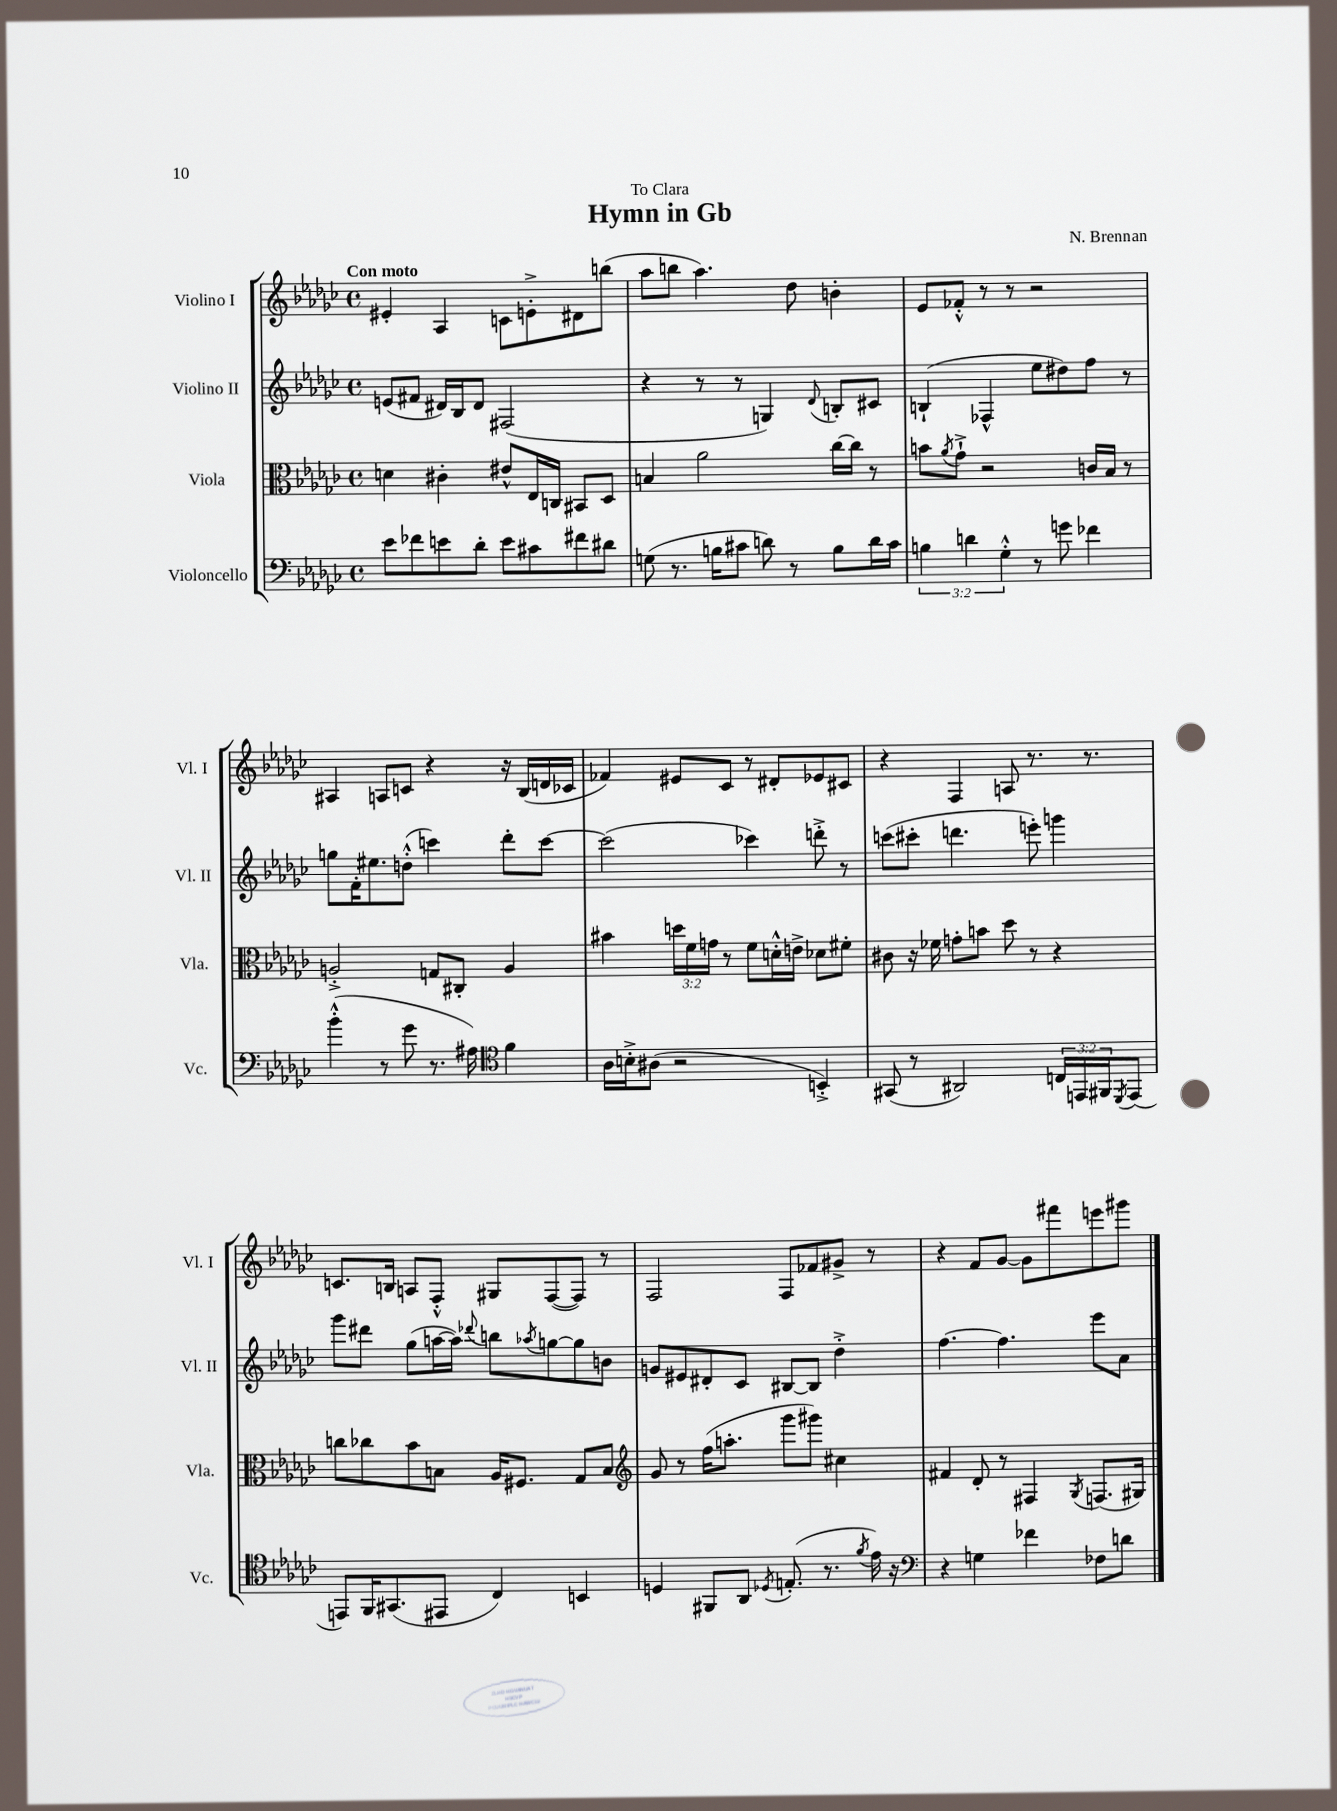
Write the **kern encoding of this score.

**kern	**kern	**kern	**kern
*part4	*part3	*part2	*part1
*staff4	*staff3	*staff2	*staff1
*I"Violoncello	*I"Viola	*I"Violino II	*I"Violino I
*I'Vc.	*I'Vla.	*I'Vl. II	*I'Vl. I
*clefF4	*clefC3	*clefG2	*clefG2
*k[b-e-a-d-g-c-]	*k[b-e-a-d-g-c-]	*k[b-e-a-d-g-c-]	*k[b-e-a-d-g-c-]
*M4/4	*M4/4	*M4/4	*M4/4
*met(c)	*met(c)	*met(c)	*met(c)
=1	=1	=1	=1
!	!	!	!LO:TX:a:B:t=Con moto
8e-\L	4dn\	(8en/L	4e#X'/
8f-X\	.	8f#X/J	.
8en\	4c#X'\	16d#X/LL)	4A-/
.	.	16B-/J	.
8d-'\J	.	8d#/J	.
8e\L	8e#X^^/L	(2F#X/	8cn\L
8c#X\	16E-/L	.	8en'^\
.	16Cn/JJ	.	.
8f#X\	8BB#X/L	.	8d#X\
8d#X\J	8D-/J	.	(8bbn\J
=2	=2	=2	=2
(8Gn\	4Bn/	4r	8aa-\L
8.r	.	.	8bbn\J
.	2a-\	8r	4.aa-\)
16Bn\KL	.	.	.
8c#X\J	.	8r	.
8dn\)	.	4Gn/)	.
8r	.	.	8dd-\
.	.	8qqd-/	.
8B\L	[16cc-\LL	8Bn'/L	4bn'\
.	16cc-\JJ]	.	.
16d\L	8r	8c#X/J	.
16c#\JJ	.	.	.
=3	=3	=3	=3
6Bn\	8bn\L	(4Bn`/	8e-/L
.	8qa-/	.	.
.	8g-`^\J	.	8f-X'^^/J
6dn\	.	.	.
.	2r	4F-X^^/	8r
6G-'^^\	.	.	.
.	.	.	8r
8r	.	8ee-\L	2r
8gn\	.	8dd#X\)	.
4f-X\	16cn/LL	8ff\J	.
.	16B-/JJ	.	.
.	8r	8r	.
!!LO:LB:g=z
=4	=4	=4	=4
(4b-'^^\	2An'^/	8ggn\L	4A#X/
.	.	16f'\K	.
.	.	8.ee#X\	.
8r	.	.	8An/L
8g-\	.	(8ddn'^^\J	8cn/J
8.r	8Gn/L	4cccn\)	4r
.	8C#X'/J	.	.
16A#X\)	.	.	.
*clefC4	*	*	*
4f\	4A/	8ddd-'\L	16r
.	.	.	(16B-/LL
.	.	[8ccc\J	16dn/
.	.	.	16c-X/JJ
=5	=5	=5	=5
16A-\LL	4b#X\	(2ccc\]	4f-X/)
16Bn'^\J	.	.	.
(8A#X\J	.	.	.
2r	24ddn\LL	.	8e#X/L
.	24f\	.	.
.	24gn\JJ	.	.
.	8r	.	8c-/J
.	8f\L	4ccc-X\)	8r
.	16dn'^^\L	.	8d#X'/L
.	16en^\JJ	.	.
4BBn'^/)	8d-X\L	8dddn'^\	8e-X/
.	8f#X'\J	8r	8c#X/J
=6	=6	=6	=6
(8GG#X/	8c#X\	(8cccn\L	4r
8r	16r	8ccc#X'\J	.
.	16f-X\	.	.
2AA#X/)	8gn'\L	4.dddn\	4F/
.	8bn\J	.	.
.	8dd-\	.	8An/
.	8r	8eeen'\)	8.r
24Cn/LL	4r	4gggn\	.
24EEn/	.	.	.
.	.	.	8.r
24FF#X/J	.	.	.
8qDD-/	.	.	.
(8EE/J	.	.	.
!!LO:LB:g=z
=7	=7	=7	=7
8EEn/L)	8ccn\L	8ggg-\L	8.cn/L
16FF/K	8cc-X\	8ddd#X\J	.
(8.GG#X/	.	.	16Bn/Jk
.	8b-\	(8gg-\L	8An/L
8EE#X/J	8Bn\J	[16aan\L	8F'^^/J
.	.	16aa\JJ])	.
.	.	8qqddd-X/	.
4C-/)	16A-/KL	8bbn\L	8G#X/L
.	8.F#X/J	.	.
.	.	8qaa-X/	.
.	.	[8ggn\	([8F/
4BBn/	8G-/L	8gg\]	8F/J])
.	8B/J	8bn\J	8r
=8	=8	=8	=8
*	*clefG2	*	*
4Dn/	8g-/	8gn/L	2F/
.	8r	8e#X/	.
8FF#X/L	(16ff\KL	8d#X'/	.
.	8.aan'\J	.	.
8AA-/J	.	8c-/J	.
8qD-X/	.	.	.
(8.En'/	8ggg-\L	[8B#X/L	8F/L
.	8ggg#X\J)	8B#/J]	8f-X/
8.r	.	.	.
.	4cc#X\	4dd-'^\	8g#X^/J
8qf/	.	.	.
16e-\)	.	.	8r
16r	.	.	.
=9	=9	=9	=9
*clefF4	*	*	*
4r	4f#X/	[4.ff\	4r
4Gn\	8d-'/	.	8f/L
.	8r	4.ff\]	[8g-/J
4f-X\	4F#X/	.	8g-\L]
.	.	.	8fff#X\
.	8qG-/	.	.
8F-X\L	(8.Fn/L	8eee-\L	8eeen\
8dn\J	.	8a-\J	8ggg#X\J
.	16G#X/Jk)	.	.
==	==	==	==
*-	*-	*-	*-
